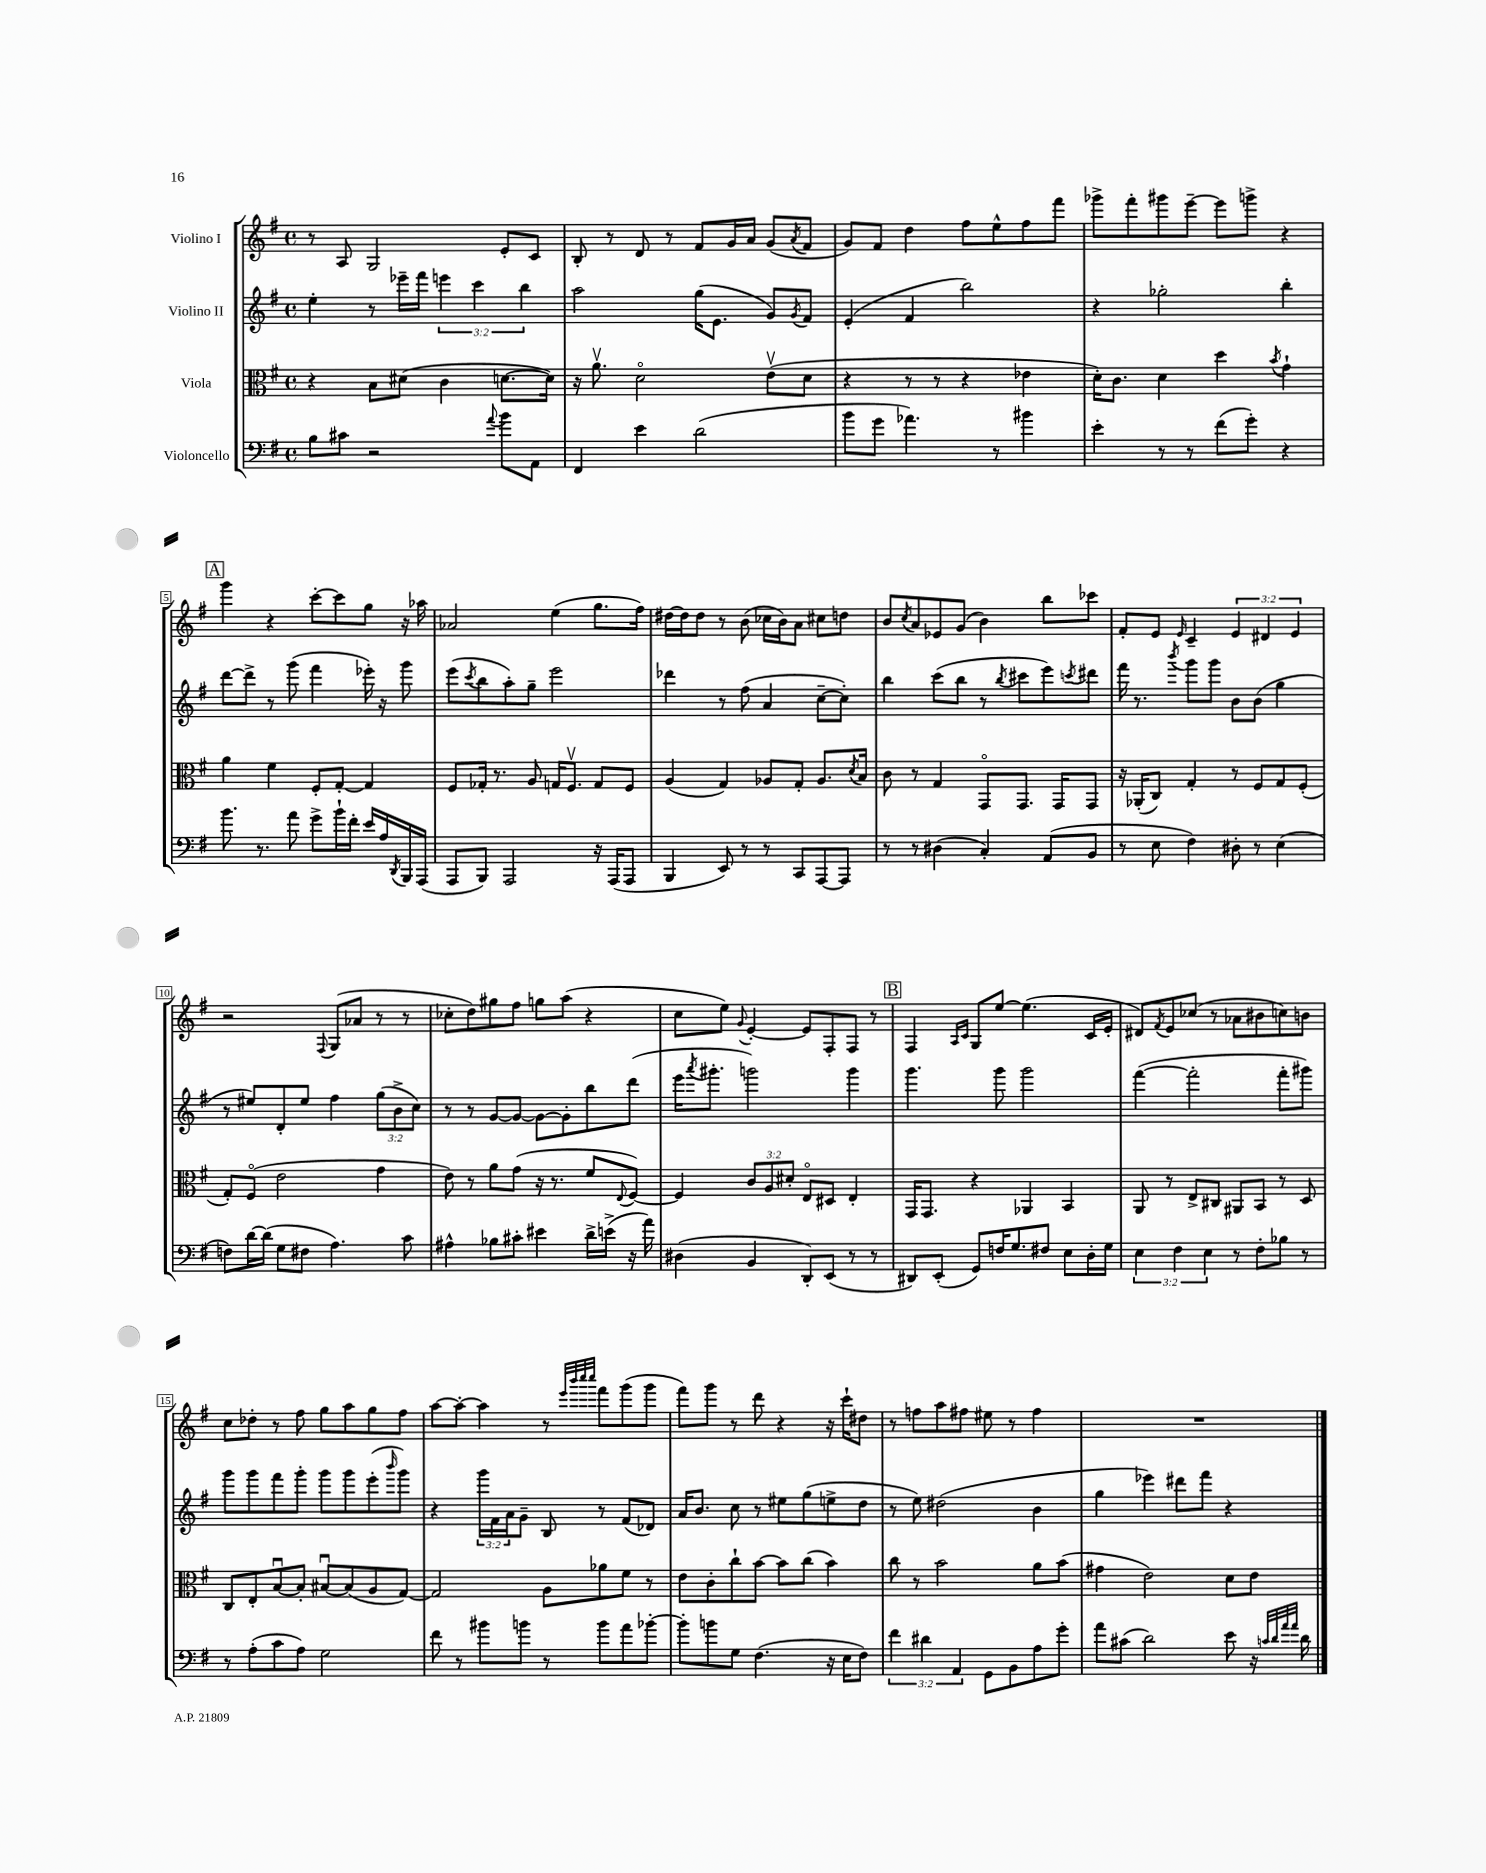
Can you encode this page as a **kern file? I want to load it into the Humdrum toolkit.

**kern	**kern	**kern	**kern
*staff4	*staff3	*staff2	*staff1
*clefF4	*clefC3	*clefG2	*clefG2
*k[f#]	*k[f#]	*k[f#]	*k[f#]
*M4/4	*M4/4	*M4/4	*M4/4
*met(c)	*met(c)	*met(c)	*met(c)
8B	4r	4ee'	8r
8c#	.	.	8A
2r	8B	8r	2G
.	(8d#	16eee-~	.
.	.	16fff#	.
.	4c	6eee	.
.	.	6ccc	.
8qqa	.	.	.
8b	[8.d	.	8e'
.	.	6bb	.
8AA	.	.	8c
.	16d])	.	.
=	=	=	=
4FF#	16r	2aa	8B'
.	8.av	.	.
.	.	.	8r
4e	2do	.	8d
.	.	.	8r
(2d	.	(16gg	8f#
.	.	8.e	.
.	.	.	16g
.	.	.	16a
.	(8ev	8g)	(8g
.	.	8qg	8qa
.	8d	8f#	8f#
=	=	=	=
8b	4r	(4e'	8g)
8g	.	.	8f#
4.a-)	8r	4f#	4dd
.	8r	.	.
.	4r	2bb)	8ff#
8r	.	.	8ee^^
4b#	4e-	.	8ff#
.	.	.	8fff#
=	=	=	=
4e'	16d')	4r	8ggg-^
.	8.c	.	.
.	.	.	8fff#'
8r	4d	2gg-'	8ggg#
8r	.	.	[8eee~
(8f#	4dd	.	8eee]
8g')	.	.	8ggg^
.	8qb	.	.
4r	4g`	4bb'	4r
=	=	=	=
8.b	4a	[8ddd	4ggg
.	.	8ddd^]	.
8.r	.	.	.
.	4f#	8r	4r
8a	.	(8ggg	.
8g^	8F#'	4fff#	[8ccc'
16b`	[8G'	.	8ccc]
16f#'	.	.	.
16e	4G]	16eee-')	8gg
16A	.	16r	.
8qDD	.	.	.
16BBB	.	8ggg	16r
(16AAA	.	.	16aa-
=	=	=	=
8AAA	8F#	(8eee	2a-
.	.	8qccc	.
8BBB)	16G-'	8bb	.
.	8.r	.	.
2AAA	.	8aa')	.
.	8A	8gg~	.
.	16G	2eee	(4ee
.	8.F#v	.	.
16r	8G	.	8.gg
(16AAA	.	.	.
8AAA	8F#	.	.
.	.	.	16ff#)
=	=	=	=
4BBB	(4A	4ddd-	[16dd#
.	.	.	16dd#]
.	.	.	8dd#
8EE)	4G)	8r	8r
8r	.	(8ff#	(8b
8r	8A-	4a	16cc-
.	.	.	16b)
8CC	8G'	.	8a
[8AAA	8.A-	[8cc~	8cc#
8AAA]	.	8cc'])	8dd
.	8qd	.	.
.	16B	.	.
=	=	=	=
8r	8c	4bb	8b
.	.	.	8qcc
8r	8r	.	8a
(4D#	4G	(8ccc	8e-
.	.	8bb	(8g
4C')	8GGo	8r	4b)
.	.	8qbb	.
.	8.GG	8ccc#	.
(8AA	.	8eee)	8bb
.	16GG	.	.
.	.	8qccc	.
8BB	8GG	8ddd#	8ccc-
=	=	=	=
8r	16r	16fff#	8f#'
.	(16AA-'	8.r	.
8E	8C)	.	8e
.	.	8qbbb	16qqe
4F#)	4G'	8ggg	4c~
.	.	8ggg	.
8D#'	8r	8b	6e
8r	8F#	(8b	.
.	.	.	6d#
(4E	8G	4gg	.
.	.	.	6e
.	(8F#'	.	.
=	=	=	=
8F)	8G')	8r	2r
[16d	(8F#o	8ee#)	.
(16d]	.	.	.
8G	2e	8d'	.
8F#	.	8ee#	.
.	.	.	8qqF#
4.A)	.	4ff#	(8G
.	.	.	8a-
.	4g	(12gg	8r
.	.	12b^	.
8c	.	.	8r
.	.	12cc)	.
=	=	=	=
4A#^^	8e)	8r	8cc-'
.	8r	8r	8dd)
8B-	8a	[8g	8gg#
8c#'	(8g	8g_	8ff#
4e#	16r	8g_	8gg
.	8.r	.	.
.	.	8g']	(8aa
16d^	8f#	8bb	4r
(16e^	.	.	.
.	8qqE	.	.
16r	[8F#)	(8ddd	.
16a)	.	.	.
=	=	=	=
(4D#	4F#]	16eee	8cc
.	.	8qaaa	.
.	.	8.ggg#'	.
.	.	.	8ee)
.	.	.	8qqg
4BB	12c	2ggg)	[4e'
.	12A	.	.
.	12d#'	.	.
8DD')	8Eo	.	8e]
(8EE	8D#	.	8F#'
8r	4E'	4ggg	8F#
8r	.	.	8r
=	=	=	=
8DD#)	16GG	4.ggg	4F#
.	8.GG	.	.
(8EE'	.	.	.
.	.	.	16qqA
.	.	.	16qqc
8GG)	4r	.	8G
16F	.	8ggg	[8ee
8.G	.	.	.
.	4AA-	2ggg	(4.ee]
8F#	.	.	.
8E	4BB	.	.
16D'	.	.	16c
16G	.	.	16e'
=	=	=	=
6E	8AA	([4fff#	8d#)
.	.	.	8qf#
.	8r	.	8e
6F#	.	.	.
.	8E^	2fff#']	(8cc-
6E	.	.	.
.	8C#	.	8r
8r	8AA#	.	8a-
8F#'	8BB	.	8b#
8B-	8r	8fff#'	8cc)
8r	8D	8ggg#)	8b
=	=	=	=
8r	8C	8ggg	8cc
(8A'	8E'	8ggg	8dd-'
8c	[8Bu	8fff#	8r
8A)	8B']	8ggg'	8ff#
2G	[8B#u	8ggg	8gg
.	(8B#]	8ggg	8aa
.	8A	(8eee'	8gg
.	.	16qqbbb	.
.	[8G)	8ggg)	8ff#
=	=	=	=
8f#	2G]	4r	[8aa
8r	.	.	8aa'_
8b#	.	24ggg	4aa]
.	.	24f#	.
.	.	24a	.
8b	.	8g~	.
8r	8A	8B	8r
.	.	.	32qqeee
.	.	.	32qqbbb
.	.	.	32qqcccc
.	.	.	32qqcccc
8b	8a-	8r	8fff#
8a	8f#	(8f#	(8ggg
[8b-'	8r	8d-)	8ggg
=	=	=	=
8b-']	8e	16a	8fff#)
.	.	8.b	.
8b	8c'	.	8ggg
8G	8cc`	8cc	8r
(4.F#	[8b	8r	8ddd
.	8b]	8ee#	4r
.	(8cc	(8gg	.
16r	4b)	8ee^	16r
16E	.	.	16ccc`
8F#)	.	8dd	8dd#
=	=	=	=
6f#	8cc	8r	8r
.	8r	8ee)	8ff
6d#	.	.	.
.	2b	(2dd#	8aa
6AA	.	.	.
.	.	.	8ff#
8GG	.	.	8ee#
8BB	.	.	8r
8A	8a	4b	4ff#
8g'	(8b	.	.
=	=	=	=
8a	4g#	4gg	1r
(8c#	.	.	.
2d)	2e)	4eee-)	.
.	.	8ddd#	.
.	.	8fff#	.
8e	8d	4r	.
16r	8e	.	.
32qqc	.	.	.
32qqd	.	.	.
32qqa	.	.	.
32qqa	.	.	.
16d	.	.	.
==	==	==	==
*-	*-	*-	*-
